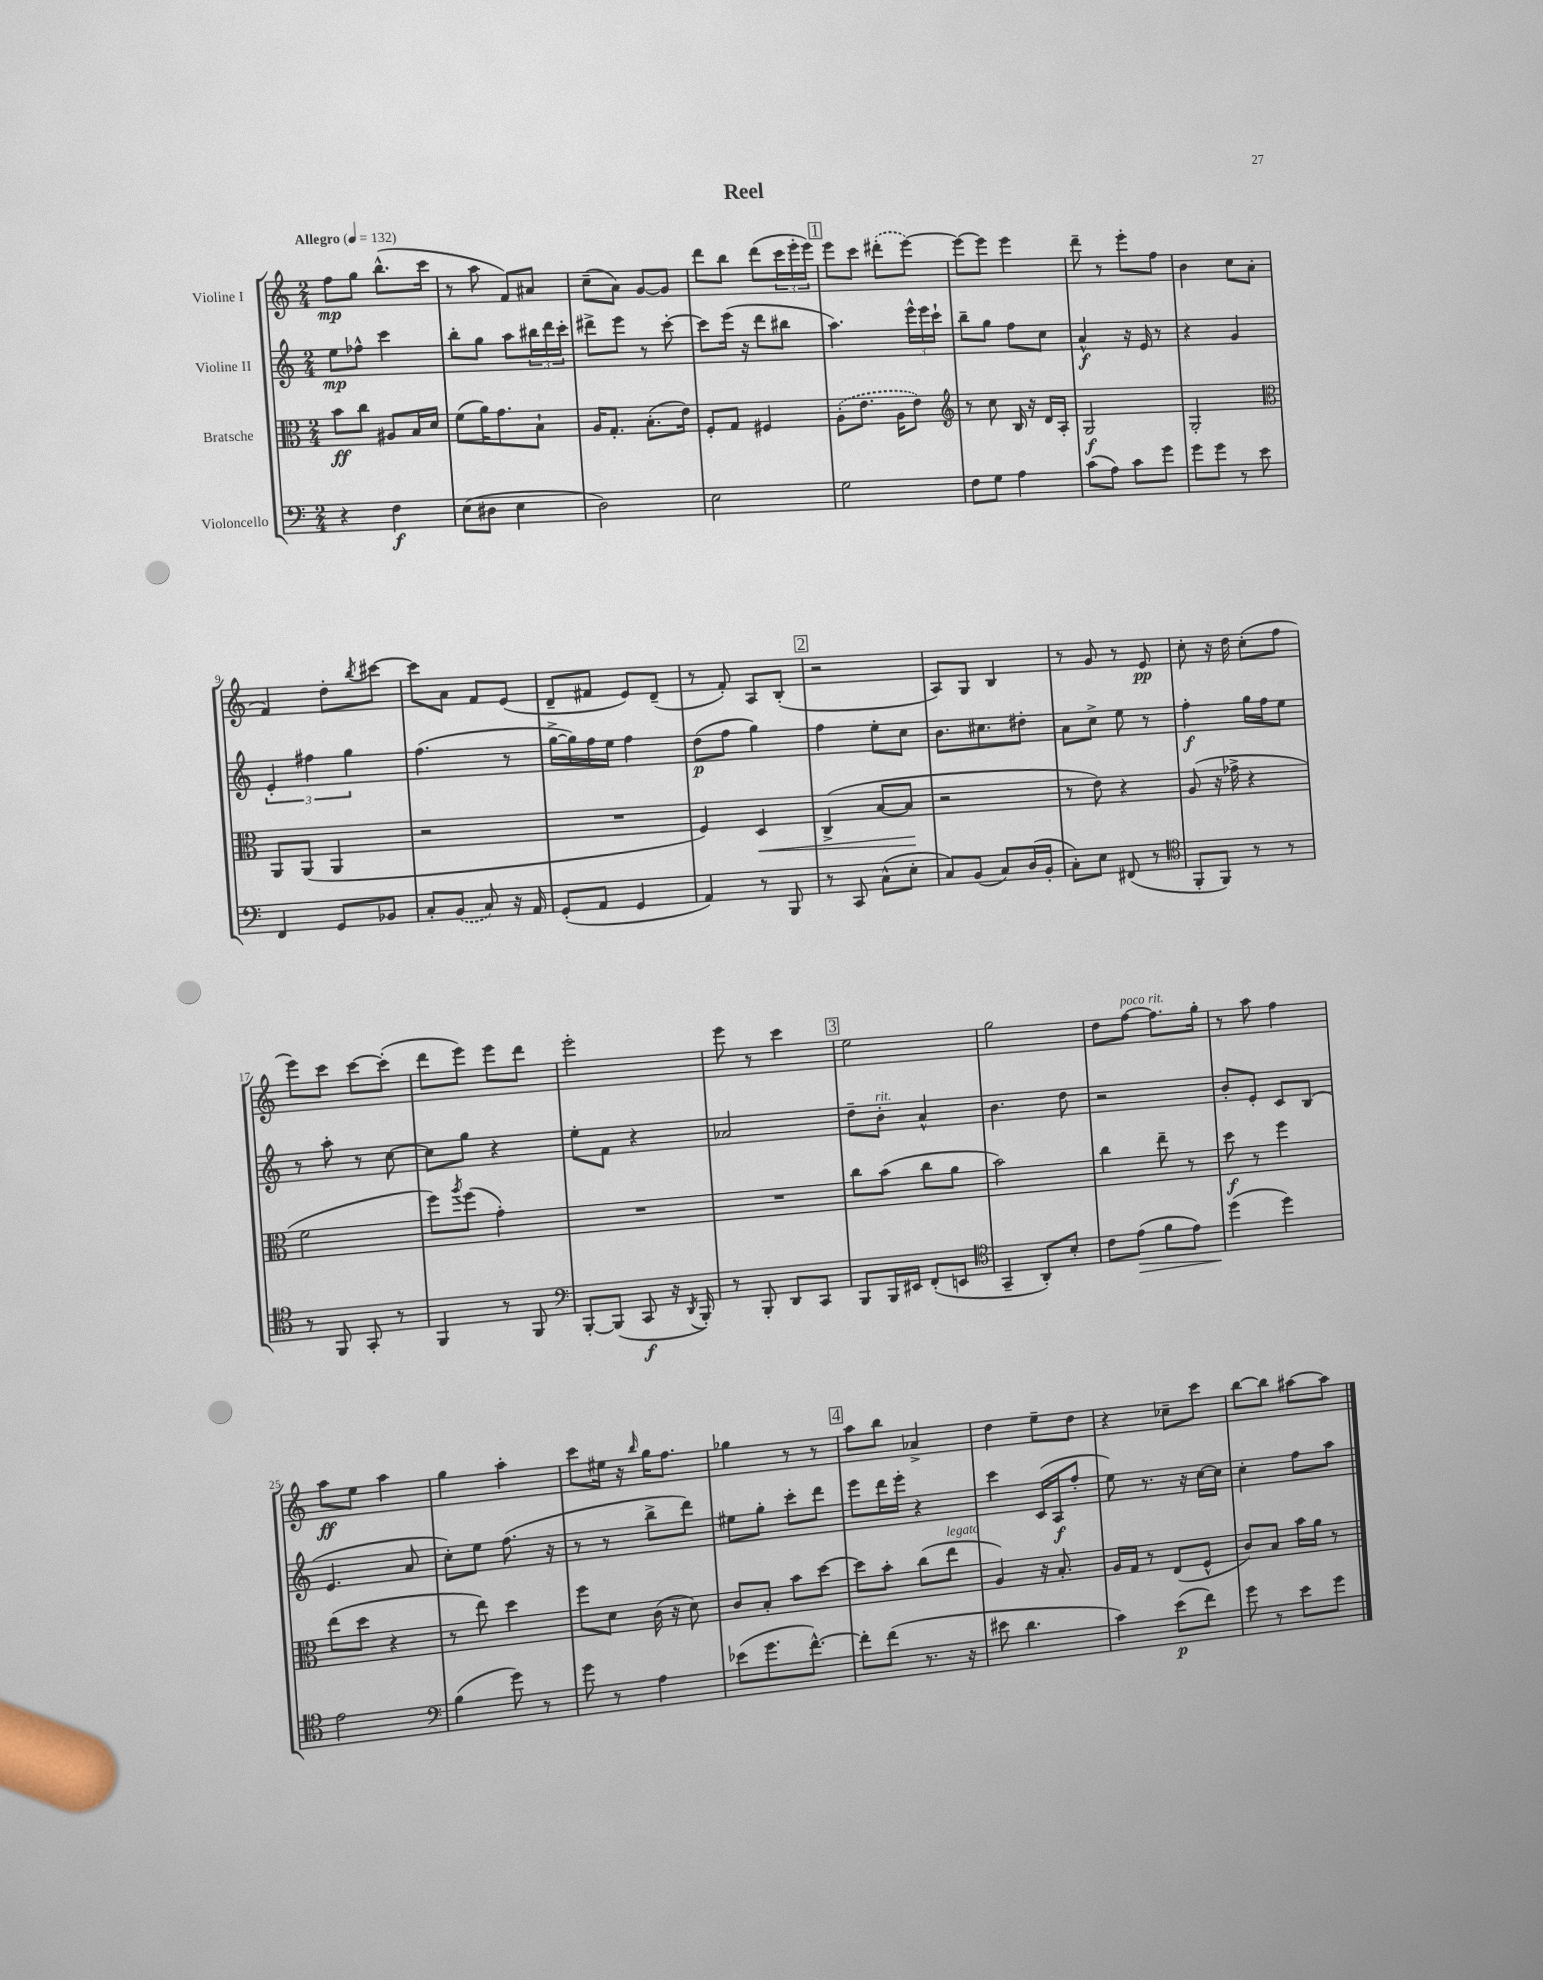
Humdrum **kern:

**kern	**kern	**kern	**kern
*staff4	*staff3	*staff2	*staff1
*clefF4	*clefC3	*clefG2	*clefG2
*k[]	*k[]	*k[]	*k[]
*M2/4	*M2/4	*M2/4	*M2/4
*MM132	*MM132	*MM132	*MM132
4r	8b\L	8ee\L	8ff\L
.	8cc\J	8ff-^^\J	8gg\J
4F\	8A#/L	4ccc\	(8.bb^^\L
.	16B/L	.	.
.	16d/JJ	.	16ccc\Jk
=	=	=	=
(8E\L	(8f\L	8bb'\L	8r
8D#\J	16a\K)	8gg\J	8aa\
.	8.g\	.	.
4E\	.	8aa\L	8f/L)
.	8B`\J	24bb#\L	8a#/J
.	.	24ddd\	.
.	.	24ccc'\JJ	.
=	=	=	=
2D\)	16A/LK	8ddd#^\L	(8cc~\L
.	8.G'/J	.	.
.	.	8eee\J	8a\J)
.	(8.B'\L	8r	[8g/L
.	.	[8ccc'\	8g/]J
.	16e\Jk)	.	.
=	=	=	=
2E\	8F'/L	8ccc\]L	8ddd\L
.	8G/J	(16eee\Jk	8bb\J
.	.	16r	.
.	4F#/	8ddd\L	(8ddd\L
.	.	8bb#\J	24ccc\L
.	.	.	24eee'\
.	.	.	24eee\JJ)
=	=	=	=
2G\	(8A'\L	4.aa\)	8eee\L
.	8.e\J	.	8ccc\J
.	.	.	(8ddd#'\L
.	16A\LK	.	.
.	8e\J)	24eee^^\LL	[8eee\J)
.	.	24eee\	.
.	.	24ccc`\JJ	.
=	=	=	=
*	*clefG2	*	*
8F\L	8r	8bb~\L	8eee\_L
8G\J	8cc\	8gg\J	8eee\]J
4A\	16B/	8ff\L	4eee\
.	16r	.	.
.	16d/LL	8cc\J	.
.	16A'/JJ	.	.
=	=	=	=
(8c\L	2G/	4a^^/	8ddd~\
8A\J)	.	.	8r
8c\L	.	16r	8eee'\L
.	.	16e/	.
8g\J	.	8r	8ff\J
=	=	=	=
8g\L	2G'/	4r	4b\
8g\J	.	.	.
8r	.	4g/	8cc\L
8e\	.	.	(8a\J
=	=	=	=
*	*clefC3	*	*
4FF/	8AA/L	6e'/	4f/)
.	(8AA/J	.	.
.	.	6ff#\	.
8GG/L	4AA/	.	8dd'\L
.	.	6gg\	.
.	.	.	8qbb/
8BB-/J	.	.	[8ccc#\J
=	=	=	=
8C'/L	2r	(4.ff\	8ccc#\]L
(8BB/J	.	.	8a\J
8C/)	.	.	8f/L
16r	.	8r	(8e/J
16AA/	.	.	.
=	=	=	=
(8GG'/L	2r	[16gg^\LL	8d~/L
.	.	16gg\])	.
8AA/J	.	16ff\	8f#/J
.	.	16ee\JJ	.
4GG/	.	4ff\	8e/L)
.	.	.	(8d~/J
=	=	=	=
4AA/)	4F/)	(8dd\L	8r
.	.	8ff\J	8f'/)
8r	4D/	4gg\)	8A/L
8BBB/	.	.	(8B'/J
=	=	=	=
8r	(4C^/	4ff\	2r
8CC/	.	.	.
(8C^^\L	[8B/L	8ee'\L	.
8E'\J	8B/]J	8cc\J	.
=	=	=	=
8C/L)	2r	8.b\L	8A/L)
(8BB/J	.	.	8G/J
.	.	8.cc#\	.
8C/L)	.	.	4B/
(16D/L	.	8dd#'\J	.
16BB'/JJ	.	.	.
=	=	=	=
8C'\L)	8r	8a\L	8r
8E\J	8e\)	8cc^\J	8g/
(8FF#/	4r	8ee\	8r
8r	.	8r	8e/
=	=	=	=
*clefC4	*	*	*
8FF'/L	(8A/	4ff'\	8cc'\
8FF/J)	16r	.	16r
.	16g-^\	.	16dd\
8r	4r	16gg\LL	(8cc'\L
.	.	16ff\J	.
8r	.	8ee\J	8ff\J
=	=	=	=
8r	2f\	8r	8eee\L)
8FF/	.	8aa'\	8ccc\J
8GG'/	.	8r	[8ccc\L
8r	.	[8cc\	(8ccc'\]J
=	=	=	=
4FF/	8ff\L)	8cc\]L	8ddd\L
.	8qaa/	.	.
.	(8ff\J	8gg\J	8eee\J)
8r	4g'\)	4r	8eee\L
8FF/	.	.	8ddd\J
=	=	=	=
*clefF4	*	*	*
[8BBB'/L	2r	8ee'\L	2eee'\
(8BBB/]J	.	8f\J	.
8CC/	.	4r	.
16r	.	.	.
8qDD/	.	.	.
16BBB'/)	.	.	.
=	=	=	=
8r	2r	2a-/	8eee\
8BBB'/	.	.	8r
8DD/L	.	.	4ccc\
8CC/J	.	.	.
=	=	=	=
8BBB/L	8cc\L	8dd~\L	2ee\
16BBB/L	(8b\J	8b'\J	.
16EE#/JJ	.	.	.
(8FF'/L	8cc\L	4a^^/	.
8EE/J	8a\J	.	.
=	=	=	=
*clefC4	*	*	*
4GG~/	2b\)	4.b\	2gg\
8AA'/L)	.	.	.
8B'/J	.	8dd\	.
=	=	=	=
8c\L	4cc\	2r	8dd\L
(8e\J	.	.	[8ff\J
8f\L	8ee~\	.	8.ff\]L
8e\J)	8r	.	.
.	.	.	16gg'\Jk
=	=	=	=
(4dd\	8dd\	8b'/L	8r
.	8r	8e'/J	8aa\
4dd\)	4ff\	8c/L	4ff\
.	.	(8B/J	.
=	=	=	=
2e\	(8ee\L	4.e/	8aa\L
.	8dd\J	.	8ee\J
.	4r	.	4aa\
.	.	8a/	.
=	=	=	=
*clefF4	*	*	*
(4B\	8r	8cc'\L)	4gg\
.	8ee\)	8ee\J	.
8g\)	4dd\	(8.ff\	4aa'\
8r	.	.	.
.	.	16r	.
=	=	=	=
8g\	8ff\L	8r	8ccc\L
8r	8d\J	8r	16ee#\Jk
.	.	.	16r
.	.	.	16qqbb/
4A\	(16c\	8bb^\L	16gg\LK
.	16r	.	8.ff\J
.	8d\)	8ddd\J)	.
=	=	=	=
(8e-\L	8c/L	8ee#\L	4gg-\
8.g\	8B'/J	8gg'\J	.
.	8b\L	8ccc'\L	8r
[8.f^^\J)	.	.	.
.	[8dd\J	8ddd\J	8r
=	=	=	=
8f'\]L	8dd\]L	8eee\L	8aa\L
(8f\J	8b'\J	16ddd\L	8bb\J
.	.	16eee'\JJ	.
8.r	(8cc\L	4r	4a-^/
.	8ee\J	.	.
16r	.	.	.
=	=	=	=
8e#\	4A/)	4ccc\	4dd\
4.d\	.	.	.
.	16r	(16c/LL	8ee~\L
.	8.B'/	16A/J	.
.	.	8ff'/J	8dd\J
=	=	=	=
4c\)	16A/LL	8ee\)	4r
.	16G/JJ	.	.
.	8r	8.r	.
(8e\L	(8E/L	.	8cc-~\L
.	.	16r	.
8f\J)	8F^^/J	[16cc\LL	8ccc\J
.	.	16cc\]JJ	.
=	=	=	=
8g\	8c/L)	4cc'\	[8bb\L
8r	8B/J	.	8bb\]J
8e\L	16b\LL	8ff\L	[8aa#\L
.	16a\JJ	.	.
8g\J	8r	8aa\J	8aa#\]J
==	==	==	==
*-	*-	*-	*-
